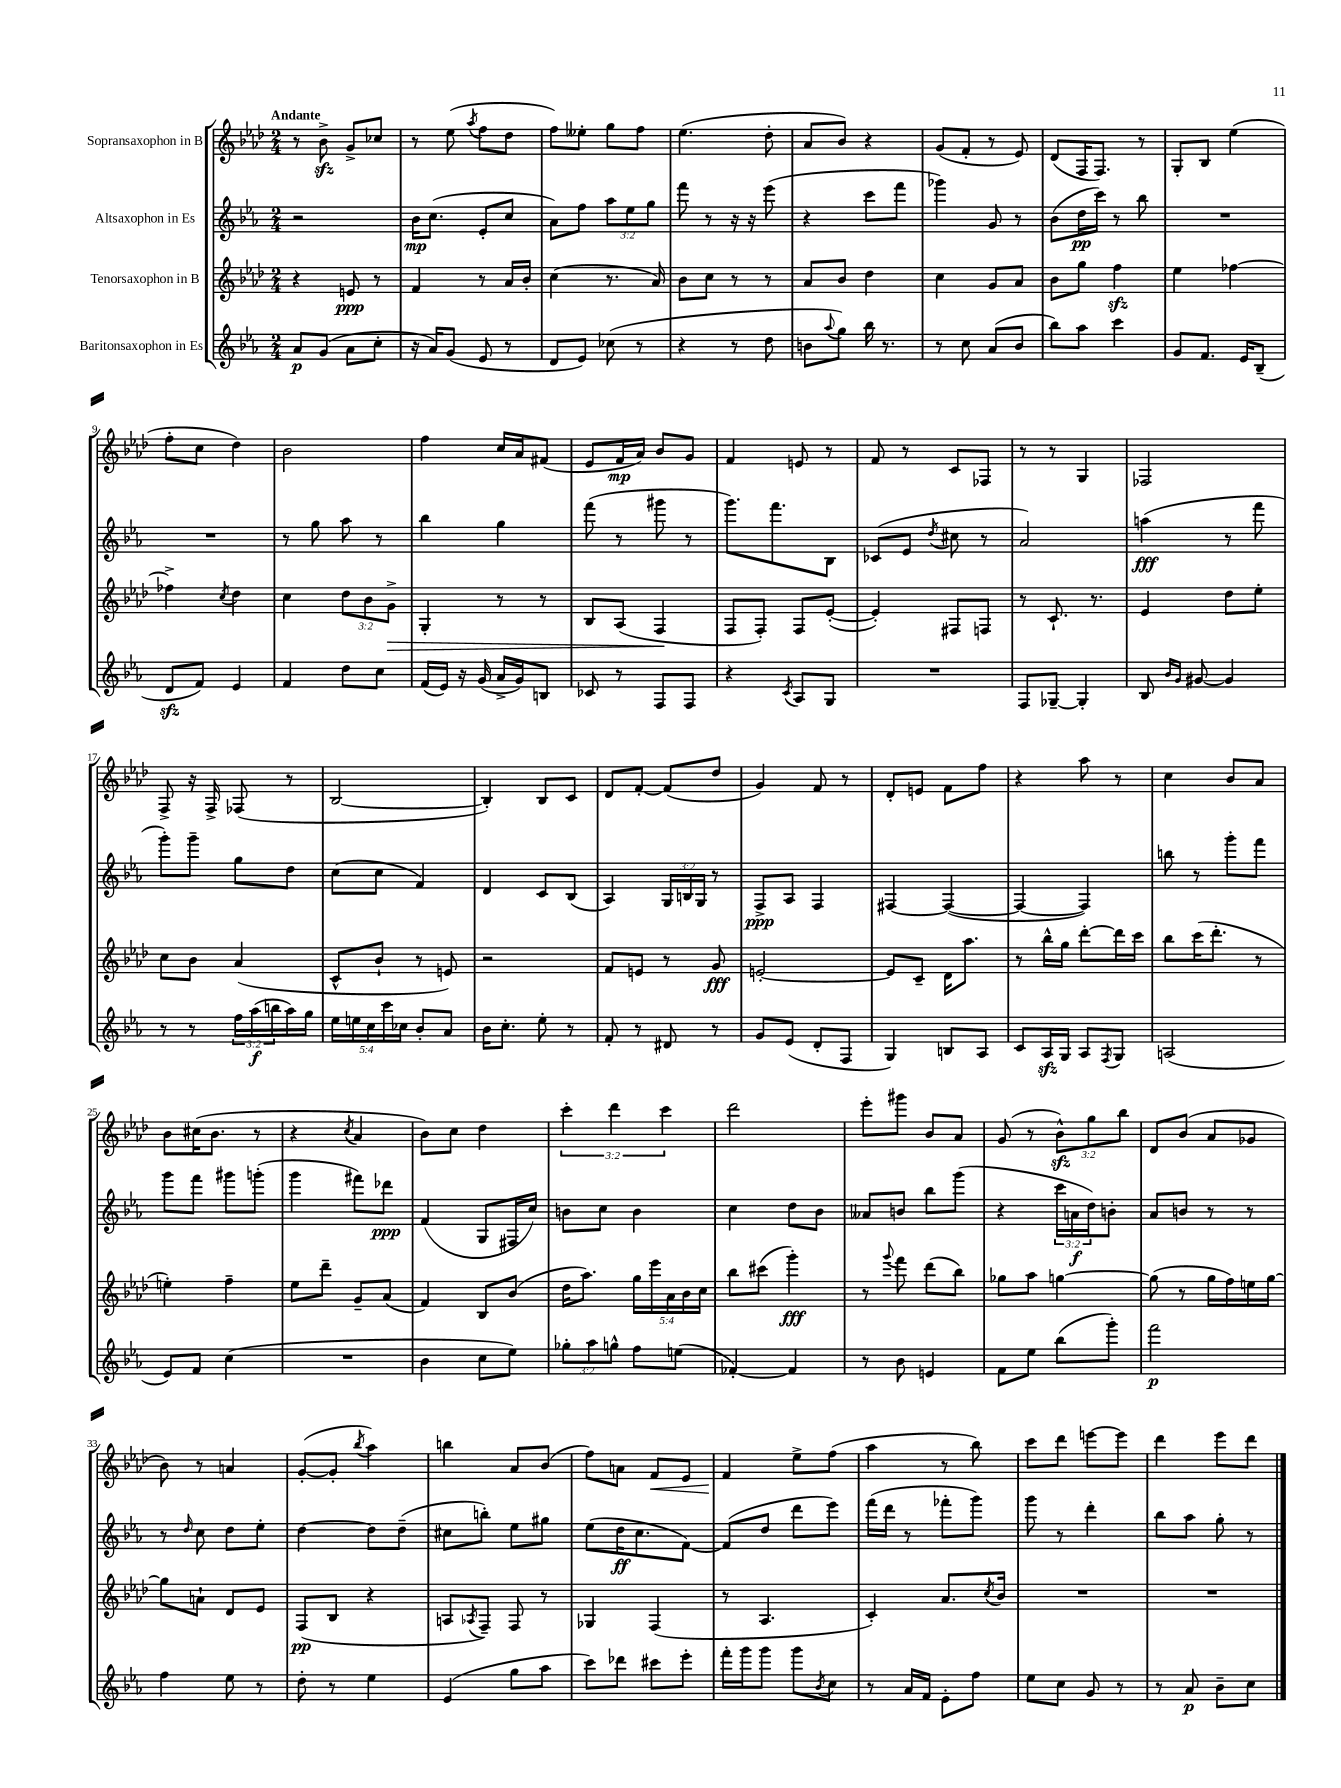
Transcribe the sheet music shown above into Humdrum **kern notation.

**kern	**kern	**kern	**kern
*staff4	*staff3	*staff2	*staff1
*clefG2	*clefG2	*clefG2	*clefG2
*k[b-e-a-]	*k[b-e-a-d-]	*k[b-e-a-]	*k[b-e-a-d-]
*M2/4	*M2/4	*M2/4	*M2/4
8a-/L	4r	2r	8r
(8g/J	.	.	8b-^\
8a-\L	8e/	.	8g^/L
8cc'\J	8r	.	8cc-/J
=	=	=	=
16r	4f/	16b-\LK	8r
16a-/LK)	.	(8.cc\J	.
(8g/J	.	.	(8ee-\
.	.	.	8qaa-/
8e-/	8r	8e-'/L	8ff\L
8r	16a-/LL	8cc/J	8dd-\J
.	16b-'/JJ	.	.
=	=	=	=
8d/L	(4cc\	8a-\L)	8ff\L)
8e-/J)	.	8ff\J	8ee--'\J
(8cc-\	8.r	12aa-\L	8gg\L
.	.	12ee-\	.
8r	.	.	8ff\J
.	.	12gg\J	.
.	16a-/)	.	.
=	=	=	=
4r	8b-\L	8fff\	(4.ee-\
.	8cc\J	8r	.
8r	8r	16r	.
.	.	16r	.
8dd\	8r	(8eee-\	8dd-'\
=	=	=	=
8b\L	8a-/L	4r	8a-/L
8qqaa-/	.	.	.
8gg\J)	8b-/J	.	8b-/J)
16bb-\	4dd-\	8ccc\L	4r
8.r	.	.	.
.	.	8fff\J	.
=	=	=	=
8r	4cc\	4ggg-\)	(8g/L
8cc\	.	.	8f'/J
(8a-/L	8g/L	8g/	8r
8b-/J	8a-/J	8r	8e-/)
=	=	=	=
8bb-\L)	8b-\L	(8b-\L	(8d-/L
8aa-\J	8gg\J	16dd\L	16F/K
.	.	16ccc\JJ)	8.F/J)
4ccc\	4ff\	8r	.
.	.	8bb-\	8r
=	=	=	=
8g/L	4ee-\	2r	8G'/L
8.f/J	.	.	8B-/J
.	[4ff-\	.	(4ee-\
16e-/LK	.	.	.
(8B-~/J	.	.	.
=	=	=	=
8d/L	4ff-^\]	2r	8ff'\L
8f/J)	.	.	8cc\J
.	8qcc/	.	.
4e-/	4dd-\	.	4dd-\)
=	=	=	=
4f/	4cc\	8r	2b-\
.	.	8gg\	.
8dd\L	12dd-\L	8aa-\	.
.	12b-\	.	.
8cc\J	.	8r	.
.	12g^\J	.	.
=	=	=	=
(16f/LL	4G'/	4bb-\	4ff\
16e-/JJ)	.	.	.
16r	.	.	.
(16g/	.	.	.
16a-^/LL	8r	4gg\	16cc/LL
16g/J)	.	.	16a-/J
8B/J	8r	.	(8f#/J
=	=	=	=
8c-/	8B-/L	(8fff\	8e-/L
8r	(8A-/J	8r	16f/L
.	.	.	16a-/JJ)
8F/L	4F/	8ggg#\	8b-/L
8F/J	.	8r	8g/J
=	=	=	=
4r	8F/L	8.ggg\L)	4f/
.	8F'/J)	.	.
.	.	8.fff\	.
8qc/	.	.	.
8A-/L	8F/L	.	8e/
8G/J	([8e-'/J	8B-\J	8r
=	=	=	=
2r	4e-'/])	(8c-/L	8f/
.	.	8e-/J	8r
.	.	8qdd/	.
.	8F#/L	8cc#\	8c/L
.	8F/J	8r	8F-/J
=	=	=	=
8F/L	8r	2a-/)	8r
[8G-~/J	8.c`/	.	8r
4G-'/]	.	.	4G/
.	8.r	.	.
=	=	=	=
8B-/	4e-/	(4aa\	2F-/
16qqb-/LL	.	.	.
16qqg/JJ	.	.	.
[8g#/	.	.	.
4g#/]	8dd-\L	8r	.
.	8ee-'\J	8fff\	.
=	=	=	=
8r	8cc\L	8ggg'\L)	8F^/
8r	8b-\J	8ggg~\J	16r
.	.	.	16F^/
24ff\LL	(4a-/	8gg\L	(8F-/
(24aa-\	.	.	.
24bb\	.	.	.
16aa-\)	.	8dd\J	8r
16gg\JJ	.	.	.
=	=	=	=
20ee-\LL	8c^^/L	(8cc\L	[2B-/
20ee\	.	.	.
20cc\	.	.	.
.	8b-`/J	8cc\J	.
20ccc\	.	.	.
20cc-\JJ	.	.	.
8b-'/L	8r	4f/)	.
8a-/J	8e/)	.	.
=	=	=	=
16b-\LK	2r	4d/	4B-'/])
8.cc'\J	.	.	.
8ee-'\	.	8c/L	8B-/L
8r	.	(8B-/J	8c/J
=	=	=	=
8f'/	8f/L	4A-/)	8d-/L
8r	8e/J	.	[8f'/J
8d#/	8r	24G/LL	(8f/]L
.	.	24B/	.
.	.	24G/JJ	.
8r	8g/	8r	8dd-/J
=	=	=	=
8g/L	[2e'/	8F^/L	4g/)
(8e-/J	.	8A-/J	.
8d'/L	.	4F/	8f/
8F/J	.	.	8r
=	=	=	=
4G/)	8e/]L	[4F#/	8d-'/L
.	8c~/J	.	8e/J
8B/L	16d-\LK	(4F#/_	8f\L
.	8.aa-\J	.	.
8A-/J	.	.	8ff\J
=	=	=	=
8c/L	8r	4F#/_	4r
16A-/L	16bb-^^\LL	.	.
16G/JJ	16gg\JJ	.	.
8A-/L	[8ddd-'\L	4F#/])	8aa-\
8qF/	.	.	.
8G/J	16ddd-\]L	.	8r
.	16ccc\JJ	.	.
=	=	=	=
(2A/	8bb-\L	8bb\	4cc\
.	(16ccc\K	8r	.
.	8.ddd-'\J	.	.
.	.	8ggg'\L	8b-/L
.	8r	8fff\J	8a-/J
=	=	=	=
8e-/L)	4ee'\)	8ggg\L	8b-\L
8f/J	.	8fff\J	(16cc#\K
.	.	.	8.b-\J
(4cc\	4ff~\	8ggg#\L	.
.	.	(8ggg'\J	8r
=	=	=	=
2r	8ee-\L	4ggg\	4r
.	8ddd-~\J	.	.
.	.	.	8qcc/
.	8g~/L	8fff#\L)	4a-/
.	(8a-/J	8ddd-\J	.
=	=	=	=
4b-\	4f/)	(4f/	8b-\L)
.	.	.	8cc\J
8cc\L	8B-/L	8G/L	4dd-\
8ee-\J)	(8b-/J	16F#/L	.
.	.	16cc/JJ)	.
=	=	=	=
12gg-'\L	16dd-\LK	8b\L	6ccc'\
.	8.aa-\J)	.	.
12aa-\	.	.	.
.	.	8cc\J	.
12gg^^\J	.	.	6ddd-\
8ff\L	20gg\LL	4b\	.
.	20eee-\	.	.
.	.	.	6ccc\
.	20a-\	.	.
(8ee\J	.	.	.
.	20b-\	.	.
.	20cc\JJ	.	.
=	=	=	=
[4f-'/)	8bb-\L	4cc\	2ddd-\
.	(8ccc#\J	.	.
4f-/]	4ggg'\)	8dd\L	.
.	.	8b-\J	.
=	=	=	=
8r	8r	8a--/L	8eee-'\L
.	8qqggg/	.	.
8b-\	8fff\	8b/J	8ggg#\J
4e/	(8ddd-\L	8bb-\L	8b-/L
.	8bb-\J)	(8ggg\J	8a-/J
=	=	=	=
8f\L	8gg-\L	4r	(8g/
8ee-\J	8aa-\J	.	8r
(8bb-\L	[4gg\	24ccc\LL	12b-^^\L)
.	.	24a\	.
.	.	24dd\J)	12gg\
8ggg'\J)	.	8b'\J	.
.	.	.	12bb-\J
=	=	=	=
2fff\	(8gg\]	8a-/L	8d-/L
.	8r	8b/J	(8b-/J
.	16gg\LL	8r	8a-/L
.	16ff\)	.	.
.	16ee\	8r	8g-/J
.	[16gg\JJ	.	.
=	=	=	=
4ff\	8gg\]L	8r	8b-\)
.	.	16qqdd/	.
.	8a`\J	8cc\	8r
8ee-\	8d-/L	8dd\L	4a/
8r	8e-/J	8ee-'\J	.
=	=	=	=
8dd'\	(8F/L	[4dd\	([8g'/L
8r	8B-/J	.	8g'/]J
.	.	.	8qbb-/
4ee-\	4r	8dd\]L	4aa-\)
.	.	(8dd~\J	.
=	=	=	=
(4e-/	8A/L	8cc#\L	4bb\
.	8qA-/	.	.
.	8F~/J)	8bb'\J)	.
8gg\L	8F/	8ee-\L	8a-/L
8aa-\J	8r	8gg#\J	(8b-/J
=	=	=	=
8ccc\L)	4G-/	(8ee-\L	8ff\L)
8ddd-\J	.	16dd\K	8a\J
.	.	8.cc\	.
8ccc#\L	(4F/	.	8f/L
8eee-'\J	.	[8f\J)	8e-/J
=	=	=	=
16fff'\LL	8r	(8f/]L	4f/
16ggg\J	.	.	.
8ggg\J	4.A-/	8dd/J	.
8ggg\L	.	8ddd\L	8ee-^\L
8qb-/	.	.	.
8cc\J	.	8eee-\J)	(8ff\J
=	=	=	=
8r	4c'/)	(16fff\LL	4aa-\
.	.	16ddd\JJ	.
16a-/LL	.	8r	.
16f/JJ	.	.	.
8e-'\L	8.a-/L	8fff-'\L	8r
8ff\J	.	8ggg\J)	8bb-\)
.	8qcc/	.	.
.	16b-/Jk	.	.
=	=	=	=
8ee-\L	2r	8ggg\	8ccc\L
8cc\J	.	8r	8ddd-\J
8g/	.	4ddd'\	[8eee\L
8r	.	.	8eee\]J
=	=	=	=
8r	2r	8bb-\L	4ddd-\
8a-/	.	8aa-\J	.
8b-~\L	.	8gg'\	8eee-\L
8cc\J	.	8r	8ddd-\J
==	==	==	==
*-	*-	*-	*-
